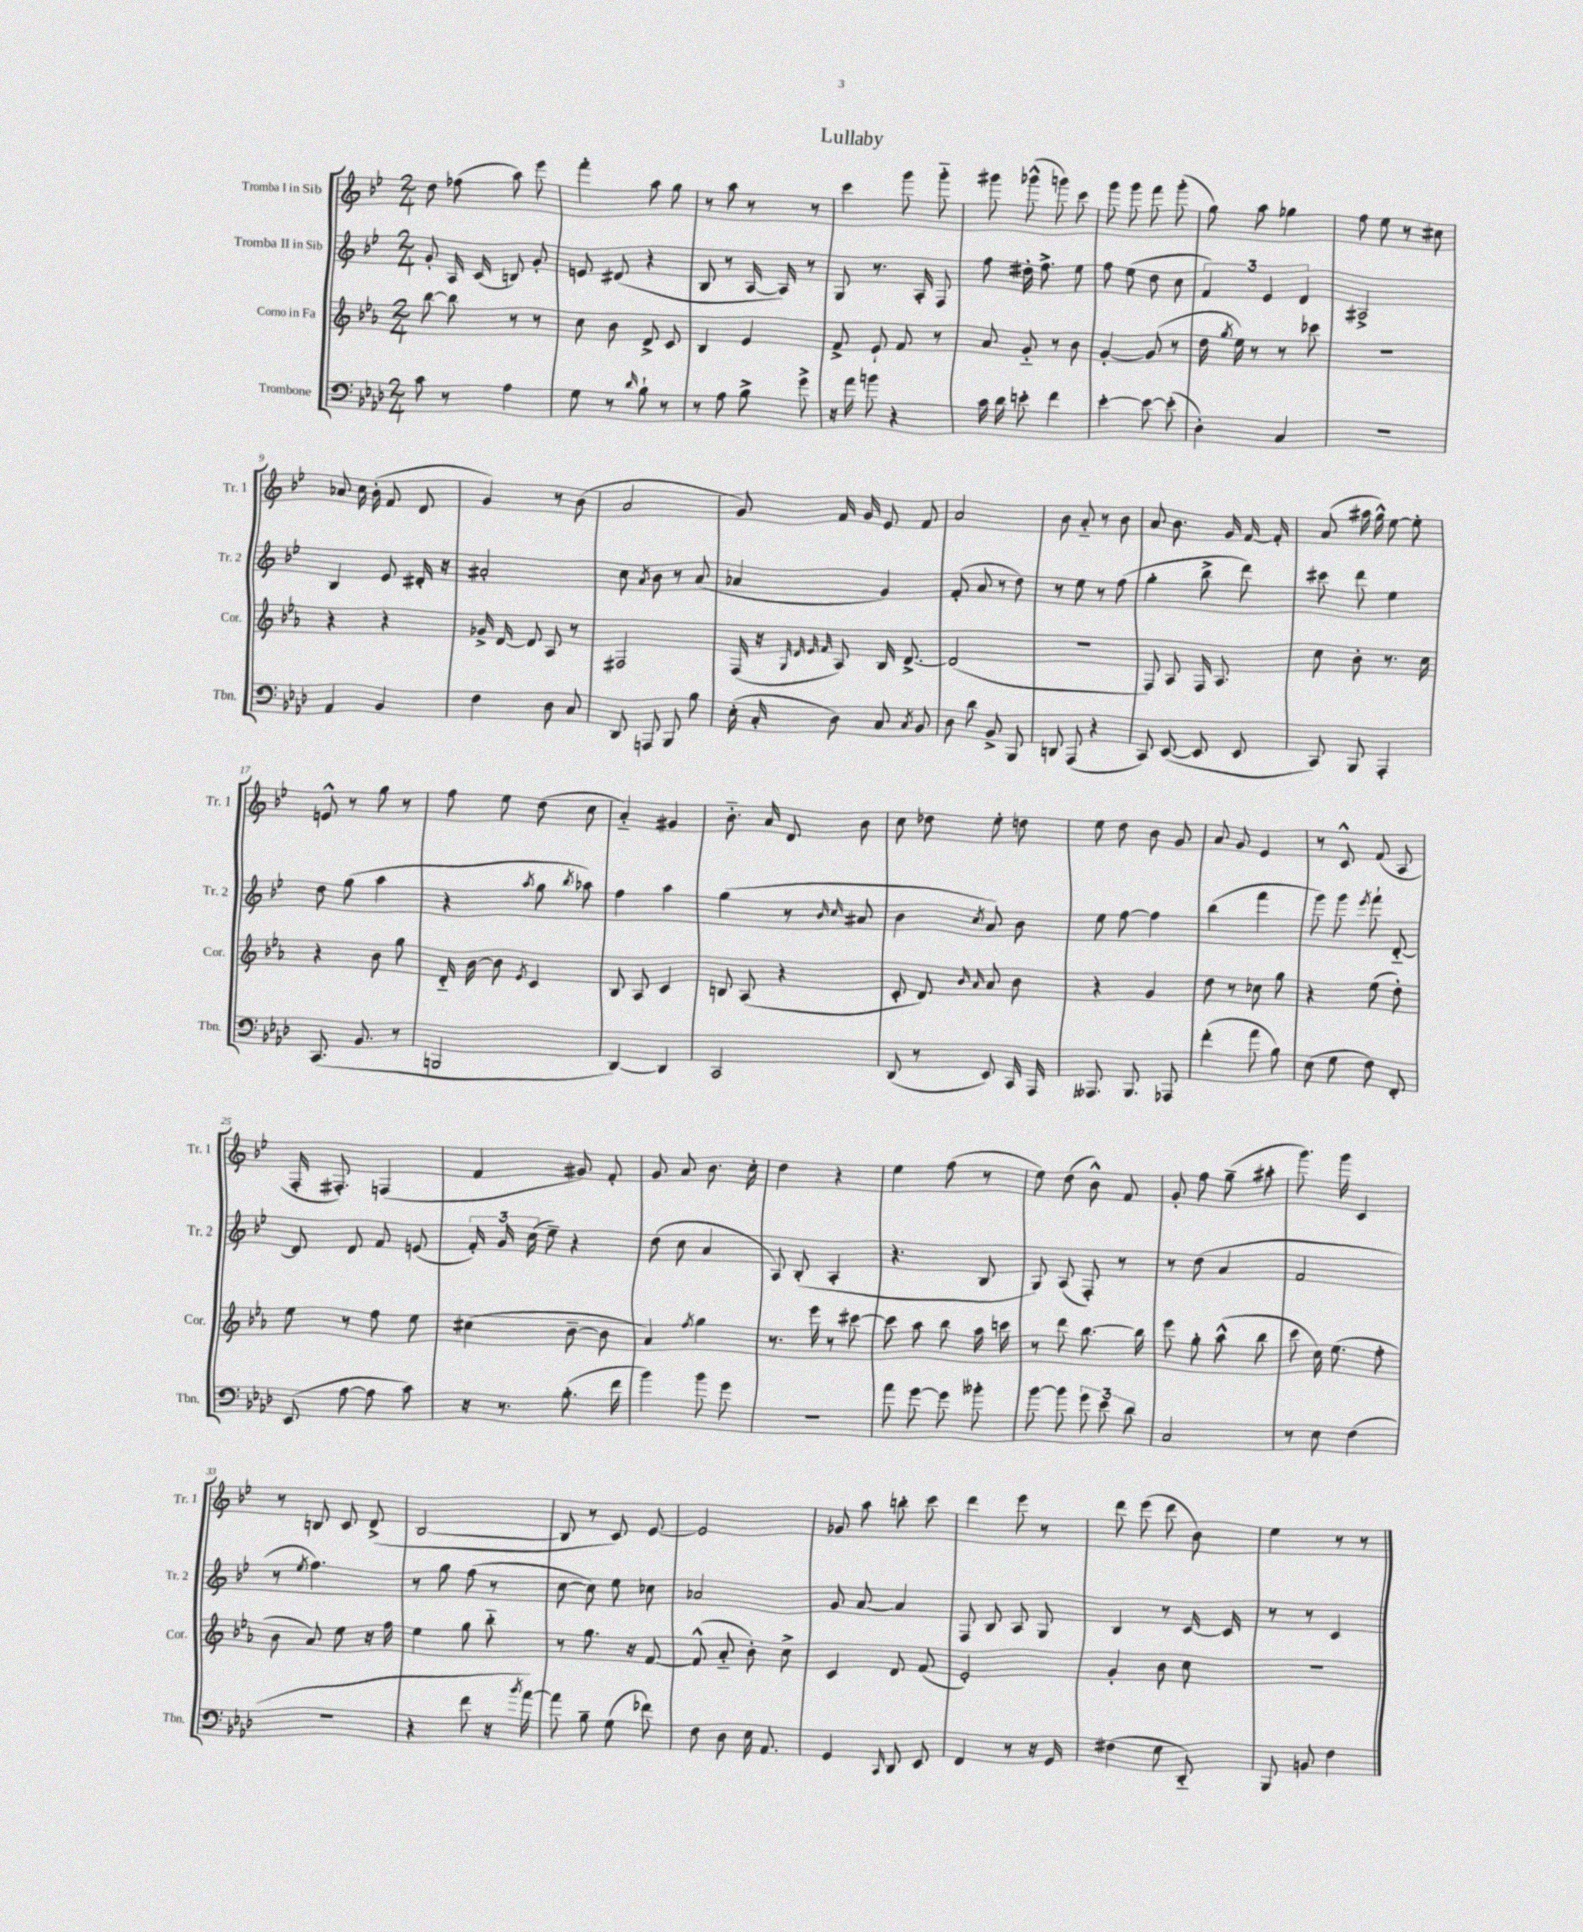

**kern	**kern	**kern	**kern
*staff4	*staff3	*staff2	*staff1
*clefF4	*clefG2	*clefG2	*clefG2
*k[b-e-a-d-]	*k[b-e-a-]	*k[b-e-]	*k[b-e-]
*M2/4	*M2/4	*M2/4	*M2/4
8c	[8bb-	8g'	8dd
8r	8bb-]	16A	(8ff-
.	.	(16c	.
4A-	8r	8B)	8aa)
.	8r	8g'	8eee-
=	=	=	=
8G	8cc	8e	4fff'
8r	8b-	(8d#	.
16qqd-	.	.	.
8B-`	8d^	4r	8aa
8r	8c	.	8gg
=	=	=	=
8r	4B-	8B-	8r
8A-	.	8r	8aa
8B-^	4e-	[16A	8r
.	.	16A])	.
8g^	.	8r	8r
=	=	=	=
16r	8f^	8G	4ccc
16a-	.	.	.
8b	8e-`	8.r	.
4r	8f	.	8ggg
.	.	16A'	.
.	8r	8F	8ggg'~
=	=	=	=
16c	8a-	8ff	8ggg#
16d-	.	.	.
8e'	8g'~	16dd#'	(8ggg-^^
.	.	8.ff^	.
4f	8r	.	8ggg)
.	8b-	8ee-	8ccc
=	=	=	=
[4e-'	[4g'	8ff	8ggg
.	.	(8ee-	8ggg
8e-_	(8g]	8dd	8fff
(8e-']	8r	8cc	(8ggg'
=	=	=	=
4D-')	16dd	6f)	8gg)
.	8qgg	.	.
.	16ee-)	.	.
.	8r	.	8aa
.	.	6e-	.
4C	8r	.	4gg-
.	.	6d	.
.	8ccc-	.	.
=	=	=	=
2r	2r	2A#^	8ff
.	.	.	8ee-
.	.	.	8r
.	.	.	8cc#
=	=	=	=
4AA-	4r	4B-	8a-
.	.	.	16cc
.	.	.	(16b-'
4BB-	4r	8e-	8f
.	.	16d#'	8d
.	.	16r	.
=	=	=	=
4F	16g-^	2a#'	4g)
.	[16d	.	.
.	8d]	.	.
8D-	8A-	.	8r
8C	8r	.	(8b-
=	=	=	=
8DD-	2F#	8cc	2a
.	.	8qa	.
8AAA	.	8b-	.
8BBB-	.	8r	.
8B-	.	(8a	.
=	=	=	=
(16E-'	(16F	4a-	8g)
16C'	16r	.	.
.	32qqG	.	.
.	32qqd	.	.
.	32qqe-	.	.
.	32qqf	.	.
8D-)	8A-)	.	16f
.	.	.	16g
8C	16B-	4g)	8e-
.	[8.d^	.	.
8qC	.	.	.
8BB-	.	.	8f
=	=	=	=
8D-	(2d]	(8f'	2a
8d-	.	8a	.
8BB-^	.	8r	.
8BBB-	.	8dd)	.
=	=	=	=
8DD	2r	8r	8b-
(8AAA-	.	8ee-	8a'~
4r	.	8r	8r
.	.	(8ff	8b-
=	=	=	=
8CC)	8F)	4gg'	8a
([8EE-	8A-	.	8.b-
8EE-]	16F	8bb-^	.
.	8.A-	.	16g
8EE-	.	8ddd)	[16f
.	.	.	16f']
=	=	=	=
8CC)	8cc	8ccc#	(8a
8BBB-	8b-'	8ddd	16aa#
.	.	.	16gg^^)
4AAA-'	8.r	4ee-	[8ee-
.	.	.	8ee-']
.	16cc	.	.
=	=	=	=
(8.CC	4r	8dd	8e^^
.	.	(8gg	8r
8.BB-	.	.	.
.	8b-	4aa	8gg
8r	8gg	.	8r
=	=	=	=
2BBB	16d'~	4r	8ff
.	[16b-	.	.
.	8b-]	.	8ee-
.	8qe-	8qaa	.
.	4c	8gg	(8dd
.	.	8qbb-	.
.	.	8aa-)	8cc
=	=	=	=
[4DD-)	8B-	4ff	4a'~)
.	8A-	.	.
4DD-]	4c	4aa	4g#
=	=	=	=
2CC	8B	(4gg	8.b-'~
.	(8A-	.	.
.	.	.	16a
.	4r	8r	8d
.	.	16qqb-	.
.	.	16qqcc	.
.	.	8a#	8b-
=	=	=	=
(8DD-	8c'	4b-	8cc
8r	8d)	.	8dd-
.	16qqb-	.	.
.	16qqa-	8qcc	.
8EE-)	8a-	8a)	8ee-'
16CC	8b-	8b-	8dd
16AAA-	.	.	.
=	=	=	=
8.AAA--	4r	8ee-	8ee-
.	.	[8ff	8dd
8.BBB-	.	.	.
.	4g	4ff]	8b-
8AAA-	.	.	8g
=	=	=	=
(4f'	8dd	(4bb-	8a
.	8r	.	8g
8a-	8cc-	4fff	4e-
8B-)	8gg	.	.
=	=	=	=
(8E-	4r	8ggg)	8r
8G	.	8ggg	8c^^
.	.	8qeee-	.
8F)	(8ee-	8fff`	(8f
8FF'	8dd')	[8d'~	8A
=	=	=	=
(8EE-	8ee-	8d]	16F'
.	.	.	8.F#')
[8A-	8r	8d	.
8A-]	8ff	8f	(4F
8c)	8ee-	(8e	.
=	=	=	=
16r	(4cc#	24f')	4f
.	.	24g	.
8.r	.	.	.
.	.	(24cc	.
.	.	8ee-~)	.
(8.B-'	[8b-~	4r	8g#)
.	8b-]	.	8f'
16f	.	.	.
=	=	=	=
4b-)	4a-)	(8dd	8g
.	.	8cc	8a
.	8qff	.	.
8b-	4gg	4a	8.b-
8g	.	.	.
.	.	.	16cc'
=	=	=	=
2r	8.r	8A)	4dd
.	.	(8B-'	.
.	16eee-	.	.
.	8r	4A'	4r
.	[8ccc#	.	.
=	=	=	=
8a-	8ccc#]	4.r	4ee-
[8g	8aa-	.	.
8g]	8bb-	.	(8ff
8b--'	16aa-	8B-	8r
.	16ccc	.	.
=	=	=	=
[8b-	8r	8G)	8ee-)
8b-]	8ddd	(8A	(8dd
12g	[8.bb-	8F')	8b-^^)
12e-	.	.	.
.	.	8r	8f
12d-	.	.	.
.	16bb-]	.	.
=	=	=	=
2C	8eee-	8r	8g'
.	8gg'	(8dd	8ff
.	(8aa-^^	4a	(8gg~
.	8bb-	.	8aa#'
=	=	=	=
8r	8ccc	2f	8.ggg)
8E-	16cc)	.	.
.	(8.ee-	.	16ggg
(4F	.	.	4c
.	8ff'	.	.
=	=	=	=
2r	8b-	8r	8r
.	.	8qee-	.
.	8a-)	4.ff)	8B
.	8ee-	.	8c
.	16r	.	(8d^
.	16ff	.	.
=	=	=	=
4r	4ee-	8r	[2B-
.	.	8gg	.
8f	8gg	(8ff	.
16r	8bb-'~	8r	.
8qb-	.	.	.
[16a-)	.	.	.
=	=	=	=
8a-]	8r	[8cc	8B-]
8B-~	8.gg	8cc])	8r
(8G	.	8ee-	8c)
.	16r	.	.
8f-)	[8f	8cc-	[8e-
=	=	=	=
8F	(8f^^]	2a-	2e-]
8D-	8a-'~	.	.
16E-	8b-')	.	.
8.AA-	.	.	.
.	8cc^	.	.
=	=	=	=
4GG	4c	8g	8g-
.	.	[8a	8aa
16qqCC	.	.	.
8DD-	8d	4a]	8bb'
8EE-	(8f	.	8ccc
=	=	=	=
4FF	2e-')	8F	4ddd
.	.	8B-	.
8r	.	8A	8eee-
16r	.	8G	8r
16GG	.	.	.
=	=	=	=
(4F#	4g'	4B-	8ddd
.	.	.	(8eee-
8G	8b-	8r	8ddd
8DD-'~)	8cc	[16c	8b-)
.	.	16c]	.
=	=	=	=
8BBB-	2r	8r	4ee-
8BB	.	8r	.
4F	.	4c	8r
.	.	.	8r
==	==	==	==
*-	*-	*-	*-
